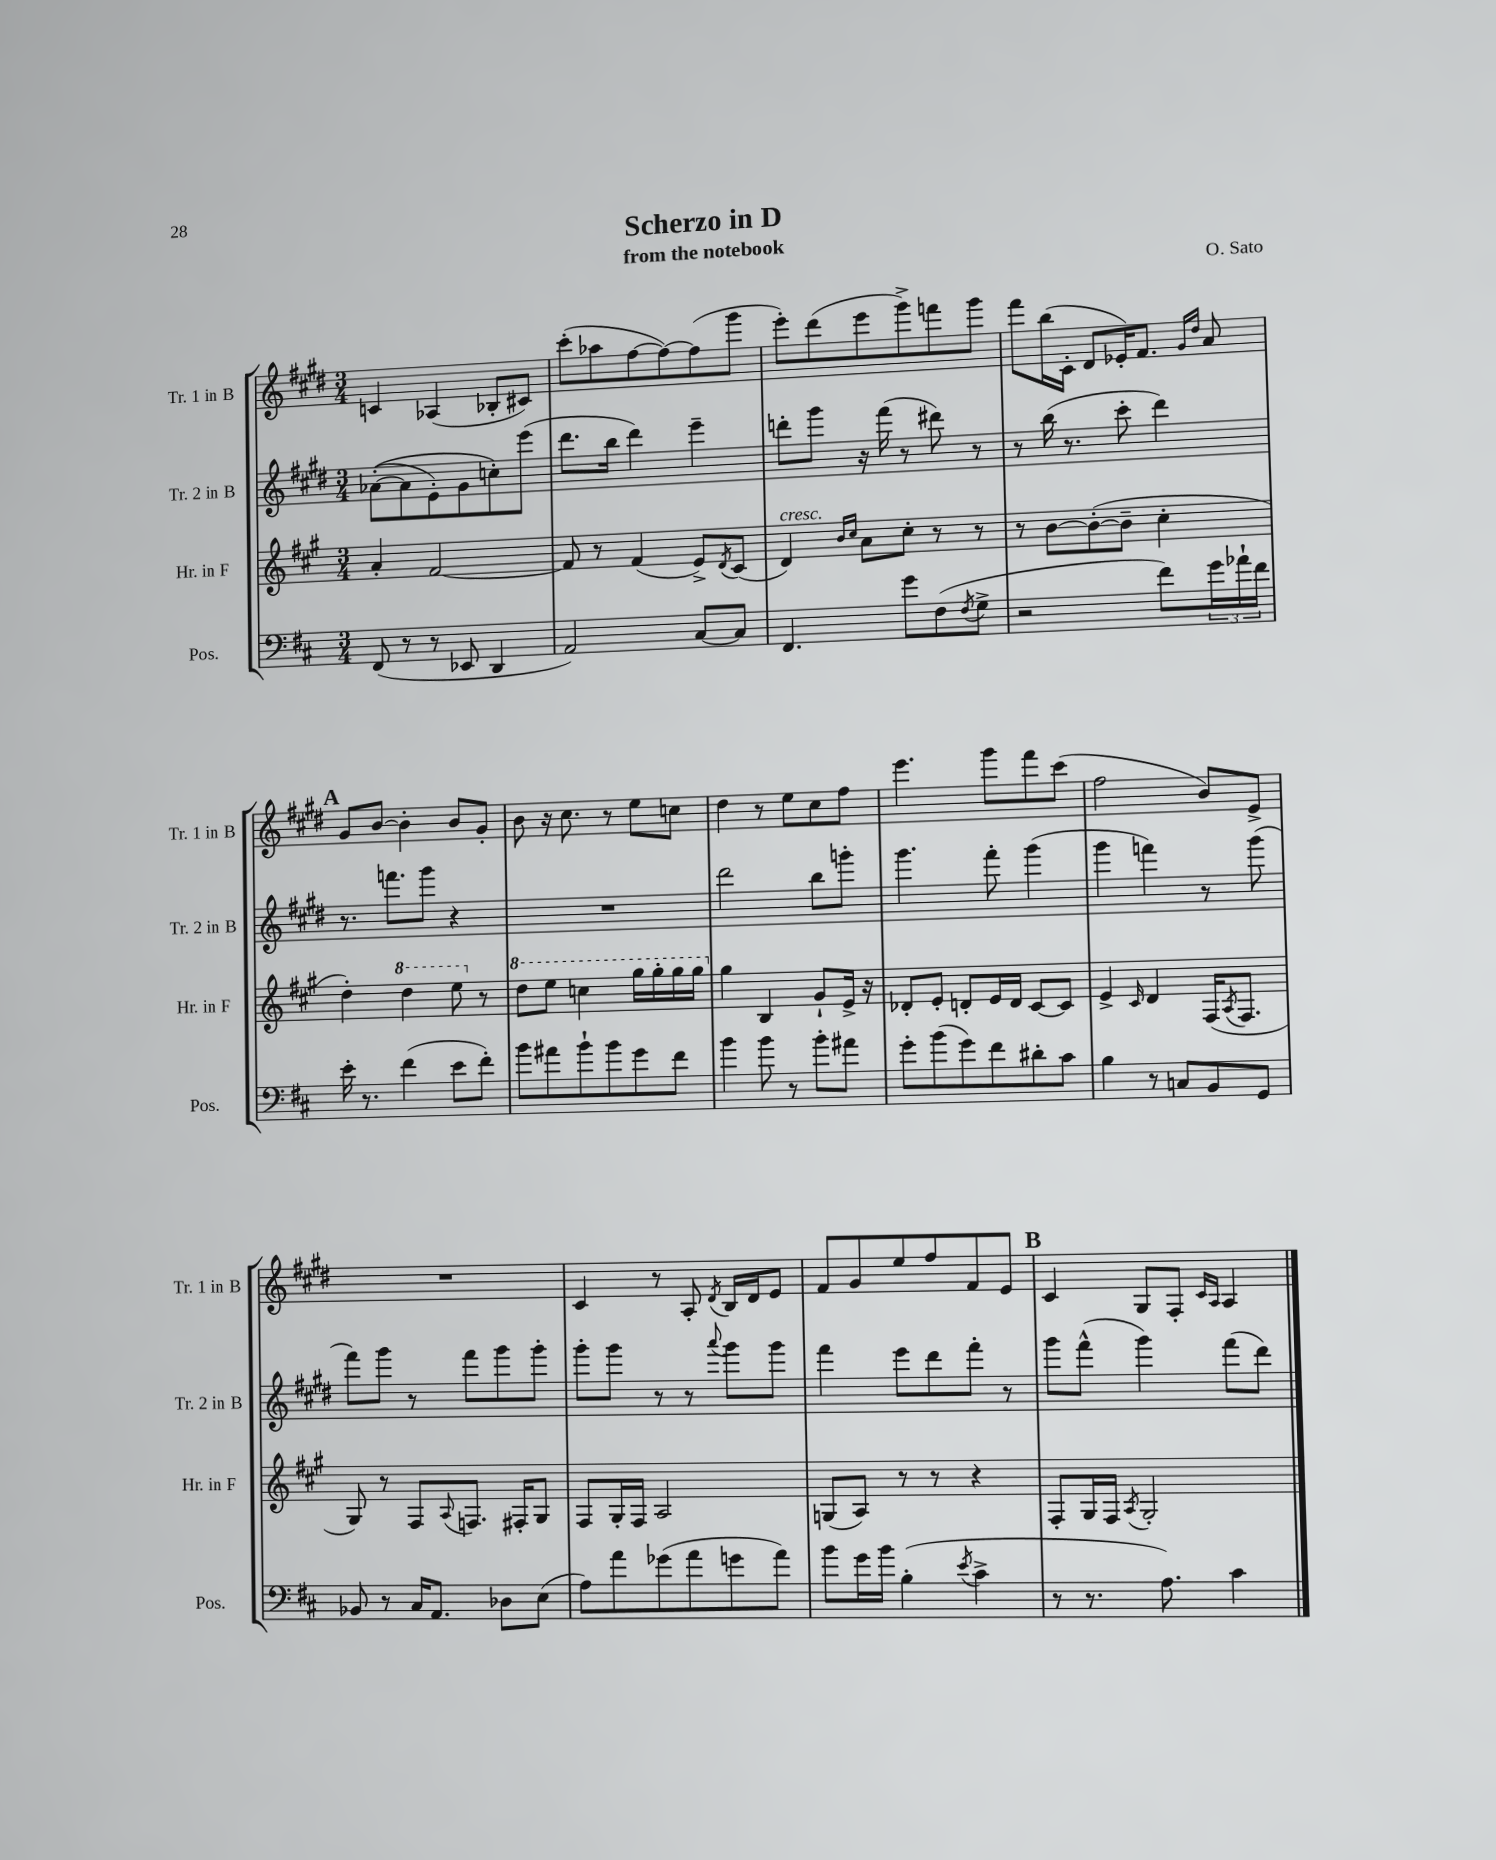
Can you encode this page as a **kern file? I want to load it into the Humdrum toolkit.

**kern	**kern	**kern	**kern
*part4	*part3	*part2	*part1
*staff4	*staff3	*staff2	*staff1
*I"Pos.	*I"Hr. in F	*I"Tr. 2 in B	*I"Tr. 1 in B
*I'Pos.	*I'Hr. in F	*I'Tr. 2 in B	*I'Tr. 1 in B
*clefF4	*clefG2	*clefG2	*clefG2
*k[f#c#]	*k[f#c#g#]	*k[f#c#g#d#]	*k[f#c#g#d#]
*M3/4	*M3/4	*M3/4	*M3/4
=1	=1	=1	=1
(8FF#/	4a'/	(([8a-X'\L	4cn/
8r	.	8a-\]	.
8r	[2f#/	8e'\)	(4A-X/
8EE-X/	.	8g#\	.
4DD/	.	8ccn'\)	8B-X'/L
.	.	(8eee\J	8c#X/J)
=2	=2	=2	=2
2AA/)	8f#/]	8.ddd#\L	(8ccc#'\L
.	8r	.	8aa-X\
.	.	16bb\Jk	.
.	(4f#/	4ddd#\)	[8ff#\
.	.	.	8ff#\_)
[8C#/L	8e^/L)	4eee~\	(8ff#\]
.	8qd/	.	.
8C#/J]	(8c#/J	.	8ggg#\J
=3	=3	=3	=3
!	!LO:TX:a:i:t=cresc.	!	!
4.FF#/	4d/)	8dddn'\L	8eee'\L)
.	.	8ggg#\J	(8ddd#\
.	16qqb/LL	.	.
.	16qqcc#/JJ	.	.
.	8a\L	16r	8eee\
.	.	(16fff#\	.
8g\L	8cc#'\J	8r	8ggg#^\)
(8F#\	8r	8ddd#X\)	8fffn\
8qF#/	.	.	.
8G^\J	8r	8r	8ggg#\J
=4	=4	=4	=4
2r	8r	8r	8fff#\L
.	[8b\L	(16bb\	(16bb\L
.	.	8.r	16c#'\JJ
.	(8b'\_	.	8d#/L
.	8b~\J]	8ccc#'\	16e-X'/K)
.	.	.	8.f#/J
8f#\L)	4cc#'\	4ddd#\)	.
.	.	.	16qqg#/LL
.	.	.	16qqdd#/JJ
24g\L	.	.	8a/
24a-X`\	.	.	.
24f#\JJ	.	.	.
!!LO:LB:g=z
!!LO:REH:place=s1:t=A
=5	=5	=5	=5
16e'\	4dd'\)	8.r	8g#/L
8.r	.	.	.
.	.	.	[8b/J
.	.	8.fffn\L	.
*	*8va	*	*
(4f#\	4ddd\	.	4b'\]
.	.	8ggg#\J	.
8e\L	8eee\	4r	8b/L
*	*X8va	*	*
8f#'\J)	8r	.	8g#'/J
=6	=6	=6	=6
*	*8va	*	*
8b\L	8ddd\L	2.r	8b\
8a#X\	8eee\J	.	16r
.	.	.	8.cc#\
8b`\	4cccn\	.	.
8b\	.	.	8r
8g\	16ggg#\LL	.	8ee\L
.	16ggg#'\	.	.
8f#\J	16ggg#\	.	8ccn\J
.	16ggg#\JJ	.	.
=7	=7	=7	=7
*	*X8va	*	*
4b\	4gg#\	2ddd#\	4dd#\
8b\	4B/	.	8r
8r	.	.	8ee\L
8b'\L	8g#`/L	8bb\L	8cc#\
8a#X\J	16e^/Jk	8gggn'\J	8ff#\J
.	16r	.	.
=8	=8	=8	=8
8g'\L	8d-X'/L	4.ggg#\	4.eee\
(8b\	8e'/J	.	.
8g\)	8dn'/L	.	.
8f#\	16e/L	8fff#'\	8ggg#\L
.	16d/JJ	.	.
8d#X'\	[8c#/L	(4ggg#\	8fff#\
8c#\J	8c#/J]	.	(8ccc#\J
=9	=9	=9	=9
4B\	4e^/	4ggg#\	2ff#\
.	16qqc#/	.	.
8r	4d/	4fffn\)	.
8Cn/L	.	.	.
8BB/	(16F#/KL	8r	8b/L)
.	8qA/	.	.
.	8.F#/J	.	.
8GG/J	.	(8ggg#\	8e^/J
!!LO:LB:g=z
=10	=10	=10	=10
8BB-X/	8G#/)	8fff#\L)	2.r
8r	8r	8ggg#\J	.
16C#/KL	8F#/L	8r	.
8.AA/J	.	.	.
.	8qqA/	.	.
.	8.Fn/J	8fff#\L	.
8D-X\L	.	8ggg#\	.
.	16F#X'/KL	.	.
(8E\J	8G#/J	8ggg#'\J	.
=11	=11	=11	=11
8A\L)	8F#/L	8ggg#'\L	4c#/
8a\	16G#'/L	8ggg#\J	.
.	16F#/JJ	.	.
(8g-X\	2A/	8r	8r
8a\	.	8r	8A'/
.	.	8qqaaa/	8qd#/
8gn\	.	8ggg#\L	16B/LL
.	.	.	16d#/J
8a\J)	.	8ggg#\J	8e/J
=12	=12	=12	=12
8b\L	(8Gn/L	4fff#\	8f#/L
16g\L	8A/J)	.	8g#/
16b\JJ	.	.	.
(4B'\	8r	8eee\L	8ee/
.	8r	8ddd#\	8ff#/
8qe/	.	.	.
4c#^\	4r	8fff#'\J	8f#/
.	.	8r	8e/J
!!LO:REH:place=s1:t=B
=13	=13	=13	=13
8r	8F#'/L	8ggg#\L	4c#/
8.r	16G#/L	(8fff#^^\J	.
.	16F#/JJ	.	.
.	8qA/	.	.
.	2G#'/	4ggg#\)	8G#/L
8.A\)	.	.	.
.	.	.	8F#'/J
.	.	.	16qqc#/LL
.	.	.	16qqA/JJ
4c#\	.	(8fff#\L	4A/
.	.	8ddd#\J)	.
==	==	==	==
*-	*-	*-	*-
